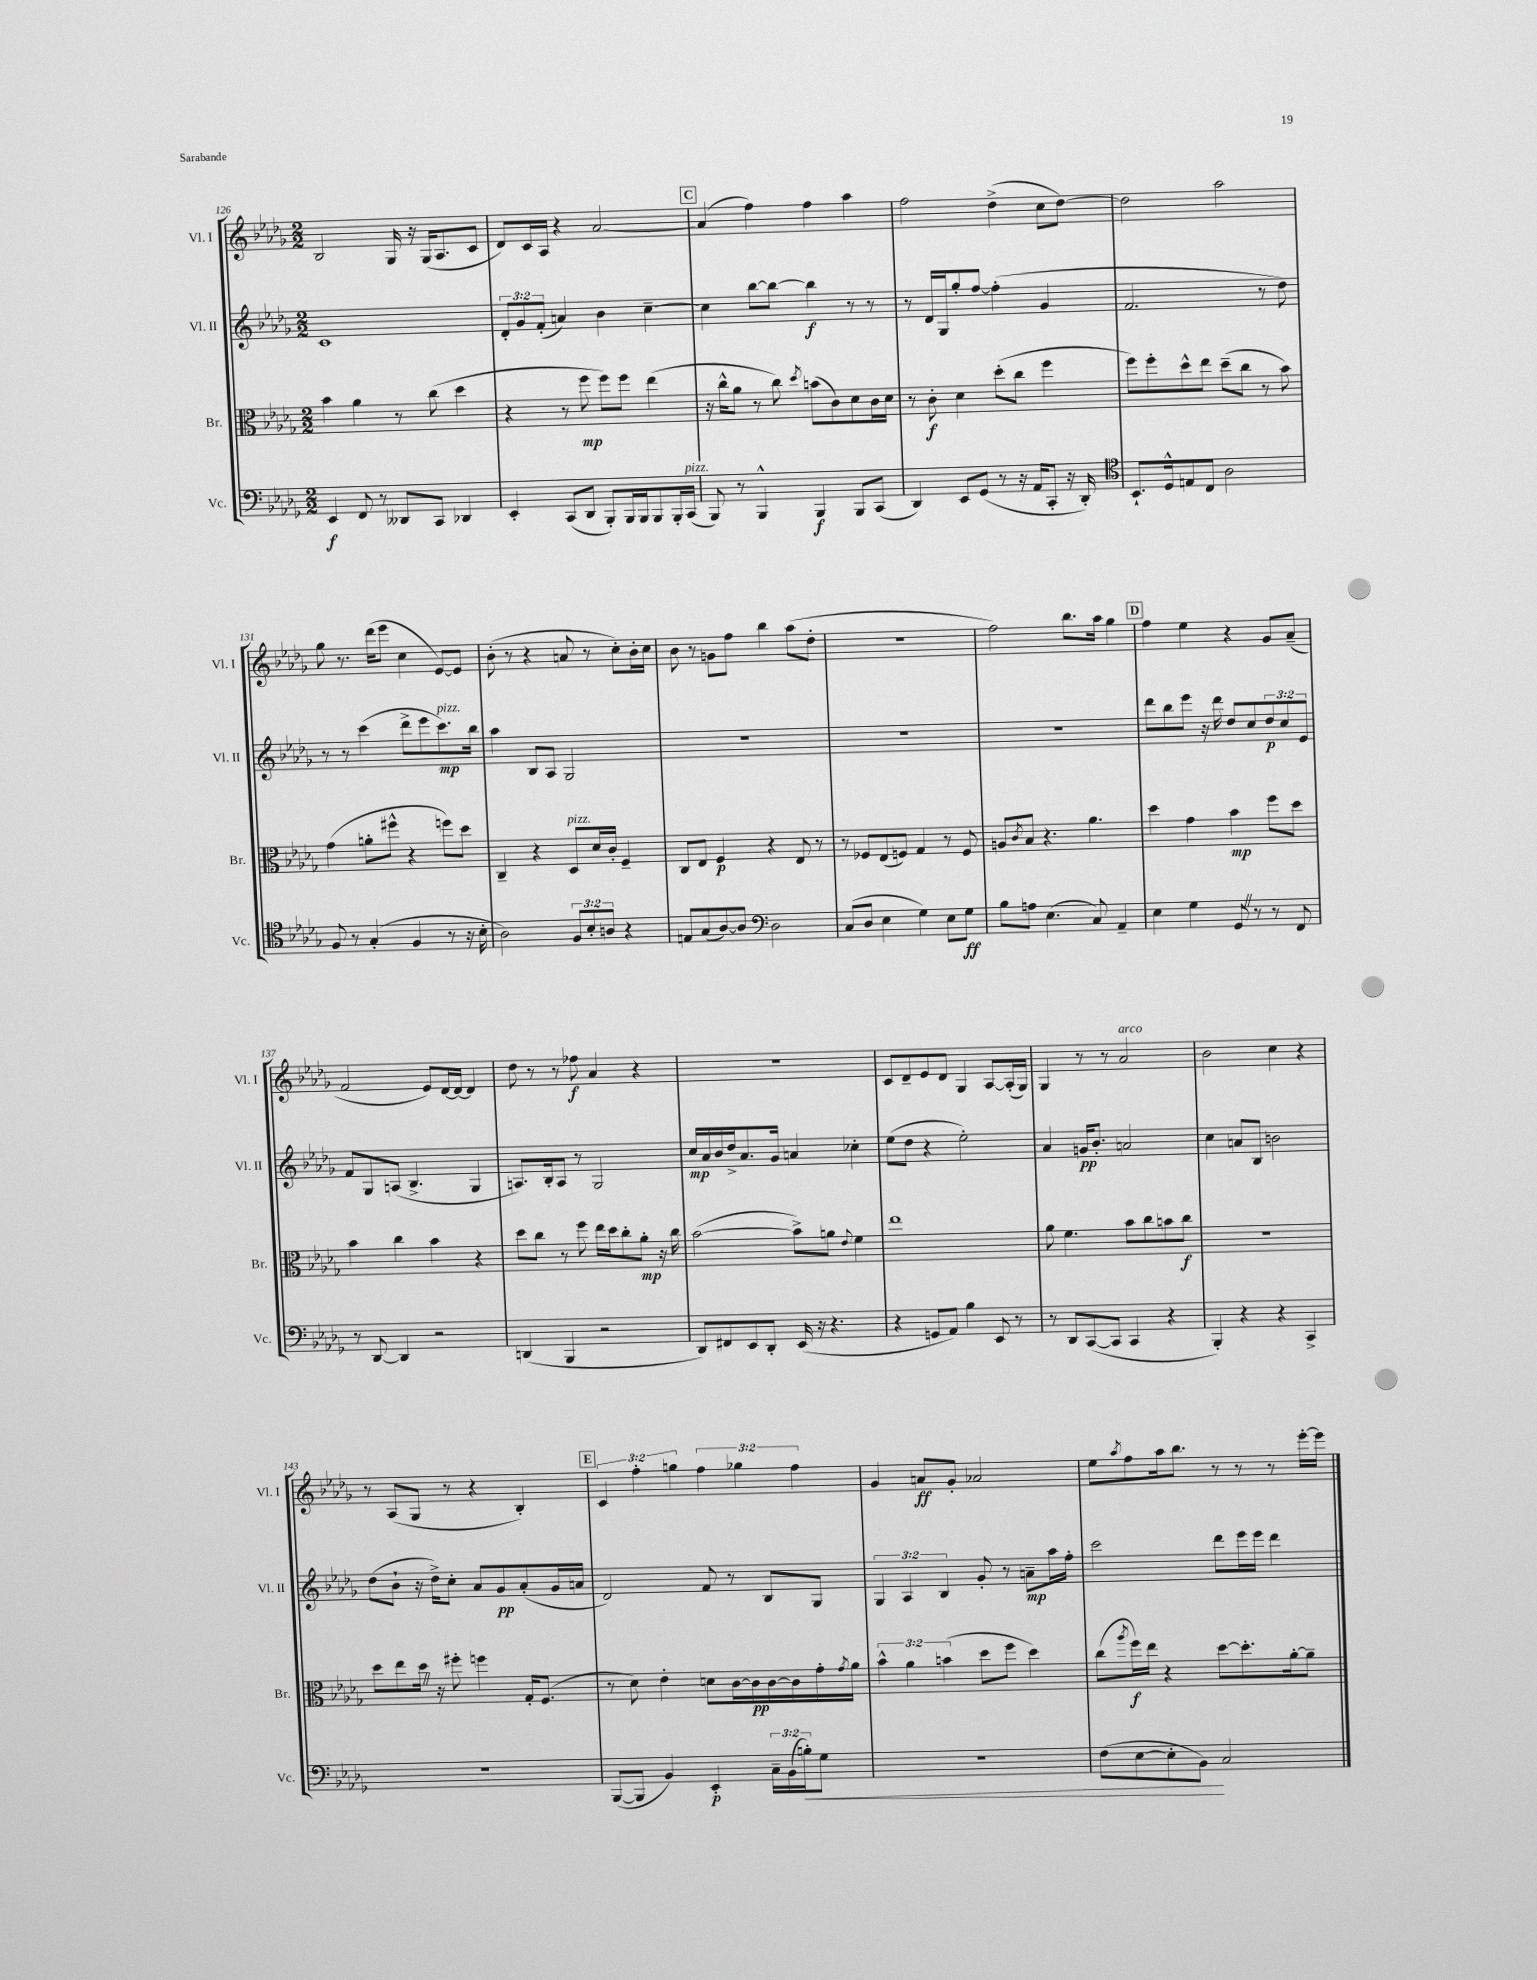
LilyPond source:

<<
\new StaffGroup <<
\new Staff = "s0" \with { instrumentName = "Vl. I" shortInstrumentName = "Vl. I" } {
    \clef treble \key des \major \numericTimeSignature \time 2/2 \override Staff.TupletNumber.text = #tuplet-number::calc-fraction-text
    bes2 ges16 r16 ges16( aes8. c'8 |
    des'8) c'16 aes16 r4 aes'2~ |
    \mark \markup { \box "C" } aes'4( f''4) f''4 aes''4 |
    f''2 des''4->( c''8 des''8~) |
    des''2 aes''2 |
    ges''8 r8. des'''16( ees'''8 c''4 ees'8~) ees'8 |
    bes'8-.( r8 r4 a'8 r8 c''8-.) bes'16-. c''16 |
    bes'8 r8 g'8 f''8 bes''4 aes''8( des''8-. |
    R1 |
    f''2) bes''8. aes''16 ges''4 |
    \mark \markup { \box "D" } f''4 ees''4 r4 ges'8 aes'8--( |
    f'2 ees'8) des'16~ des'16~ des'4 |
    des''8 r8 r8 fes''8\f aes'4 r4 |
    R1 |
    c'8 des'8-- ees'8 des'8 ges4 aes8~ aes16-.( ges16) |
    ges4 r8 r8 aes'2^\markup { \italic "arco" } |
    bes'2 c''4 r4 |
    r8 aes8( ges8 r8 r4 bes4-.) |
    \mark \markup { \box "E" } \tuplet 3/2 { c'4 f''4-. g''4 } \tuplet 3/2 { f''4 ges''4 f''4 } |
    ges'4 a'8\ff ges'8-. aes'2 |
    ees''8 \acciaccatura { aes''8 } f''8 aes''16 bes''8. r8 r8 r8 ees'''16~-. ees'''16 \bar "|." |
}
\new Staff = "s1" \with { instrumentName = "Vl. II" shortInstrumentName = "Vl. II" } {
    \clef treble \key des \major \numericTimeSignature \time 2/2 \override Staff.TupletNumber.text = #tuplet-number::calc-fraction-text
    c'1 |
    \tuplet 3/2 { des'8-. ges'8 f'8-.( } a'4) bes'4 c''4~-- |
    \mark \markup { \box "C" } c''4 bes''8~ bes''8~ bes''4\f r8 r8 |
    r8 des'16 ges16 ges''8-. f''8~ f''4-.( ges'4 |
    f'2. r8 des''8) |
    r8 r8 c'''4( des'''8-> ees'''8 c'''8.\mp^\markup { \italic "pizz." }) bes''16 |
    aes''4 bes8 aes8 ges2 |
    R1 |
    R1 |
    R1 |
    \mark \markup { \box "D" } des'''8 bes''8 ees'''8 r16 des'''16 des''8 c''8 \tuplet 3/2 { des''8\p c''8 ees'8 } |
    f'8 ges8 a8( bes4.-> ges4 |
    a8.) bes16-. a8 r8 ges2 |
    c''16\mp aes'16 bes'16 des''16-> aes'8. ges'16 a'4 ces''4-. |
    ees''8( des''8 r4 ees''2-.) |
    aes'4 g'16\pp bes'8.-. a'2 |
    c''4 a'8 bes8 b'2 |
    des''8( bes'8-! r16 des''16->) c''8-. aes'8 ges'8\pp aes'8-.( ges'16 a'16 |
    \mark \markup { \box "E" } des'2) f'8 r8 bes8 ges8 |
    \tuplet 3/2 { ges4 aes4 bes4 } ges'8-. r8 a'8--\mp aes''16 f''16-. |
    c'''2 des'''8 ees'''16 ees'''16 des'''4 \bar "|." |
}
\new Staff = "s2" \with { instrumentName = "Br." shortInstrumentName = "Br." } {
    \clef alto \key des \major \numericTimeSignature \time 2/2 \override Staff.TupletNumber.text = #tuplet-number::calc-fraction-text
    bes'4 aes'4 r8 c''8( des''4 |
    r4 r8 f''8\mp f''8) f''8 ees''4( |
    \mark \markup { \box "C" } r16 c''16-^ aes'8 r8 c''8) \acciaccatura { des''8 } b'8( c'8) des'8 c'16 des'16 |
    r8 c'8-.\f des'4 des''8-.( c''8 f''4 |
    f''8) f''8-. des''8-^ ees''8 des''8--( c''8 r8 bes'8) |
    ges'4( a'8-. fis''8-^ r4 f''8) des''8 |
    c4-- r4 des8^\markup { \italic "pizz." } des'16 c'16-. f4-- |
    c8 ees8 f4\p r4 ees8 r8 |
    r8 fes8 ees8( f8) ges4 r8 f8 |
    a8 \acciaccatura { c'8 } bes8 r4. aes'4. |
    \mark \markup { \box "D" } des''4 ges'4 bes'4\mp f''8 des''8 |
    bes'4 c''4 bes'4 r4 |
    des''8 c''8 r8 f''8 ees''16 des''16 c''8-. aes'8-.\mp r16 c''16 |
    bes'2~( bes'8->) a'8 \appoggiatura { ees'8 } f'4 |
    ees''1 |
    aes'8 f'4. bes'8 c''8 b'8 c''8\f |
    R1 |
    des''8 ees''8 des''16 \once \override BreathingSign.text = \markup { \musicglyph "scripts.caesura.straight" } \breathe r16 fis''8-. f''4 ges16-. f8.( |
    \mark \markup { \box "E" } r8 des'8) ees'4-. d'8 c'16~ c'16\pp c'16~ c'16 ges'16-. \acciaccatura { ges'8 } aes'16 |
    \tuplet 3/2 { bes'4-^ aes'4 b'4( } des''8 f''8 des''4) |
    c''8( \acciaccatura { aes''8 } f''16\f) ees''16 r4 des''8~ des''8.-. aes'16~-. aes'8-- \bar "|." |
}
\new Staff = "s3" \with { instrumentName = "Vc." shortInstrumentName = "Vc." } {
    \clef bass \key des \major \numericTimeSignature \time 2/2 \override Staff.TupletNumber.text = #tuplet-number::calc-fraction-text
    ees,4\f f,8 r8 deses,8 c,8 des,4 |
    ees,4-. c,8( des,8 bes,,8-.) bes,,16 bes,,16 bes,,8 bes,,16-. c,16^\markup { \italic "pizz." }( |
    \mark \markup { \box "C" } bes,,8) r8 bes,,4-^ bes,,4\f bes,,8 c,8( |
    des,4) ees,8 ges,8( r8 r16 aes,16 c,8-. r16 des,16-.) |
    \clef tenor bes,8.-! des16-^ e8 c8 aes2 |
    f8 r8 ges4-.( f4 r8 r16 bes16-. |
    aes2) \tuplet 3/2 { f8 bes8-. a8 } r4 |
    e8 ges8( aes8~) aes8 \clef bass des2 |
    c8( des8 ees4 ges4) ees8 ges8\ff |
    bes8 a8 ees4.( c8) aes,4-- |
    \mark \markup { \box "D" } ees4 ges4 ges,8 \once \override BreathingSign.text = \markup { \musicglyph "scripts.caesura.straight" } \breathe r8 r8 f,8 |
    r8 des,8~ des,4 r2 |
    d,4( bes,,4 r2 |
    des,8) fis,8 ees,8 des,8-. ees,16( r16 r4. |
    r4 g,8 aes,8) bes4 ees,8 r8 |
    r8 des,8 c,8~( c,8 c,4 r4 |
    bes,,4-.) r4 r4 c,4-> |
    R1 |
    \mark \markup { \box "E" } bes,,8~( bes,,8 bes,4) ees,4-.\p \tuplet 3/2 { c16-- bes,16( b16-.\<) } ges8 |
    r1 |
    f8( ees8~ ees8-. bes,8\!) c2 \bar "|." |
}
>>
>>
\layout { \context { \Score currentBarNumber = #126 } }
